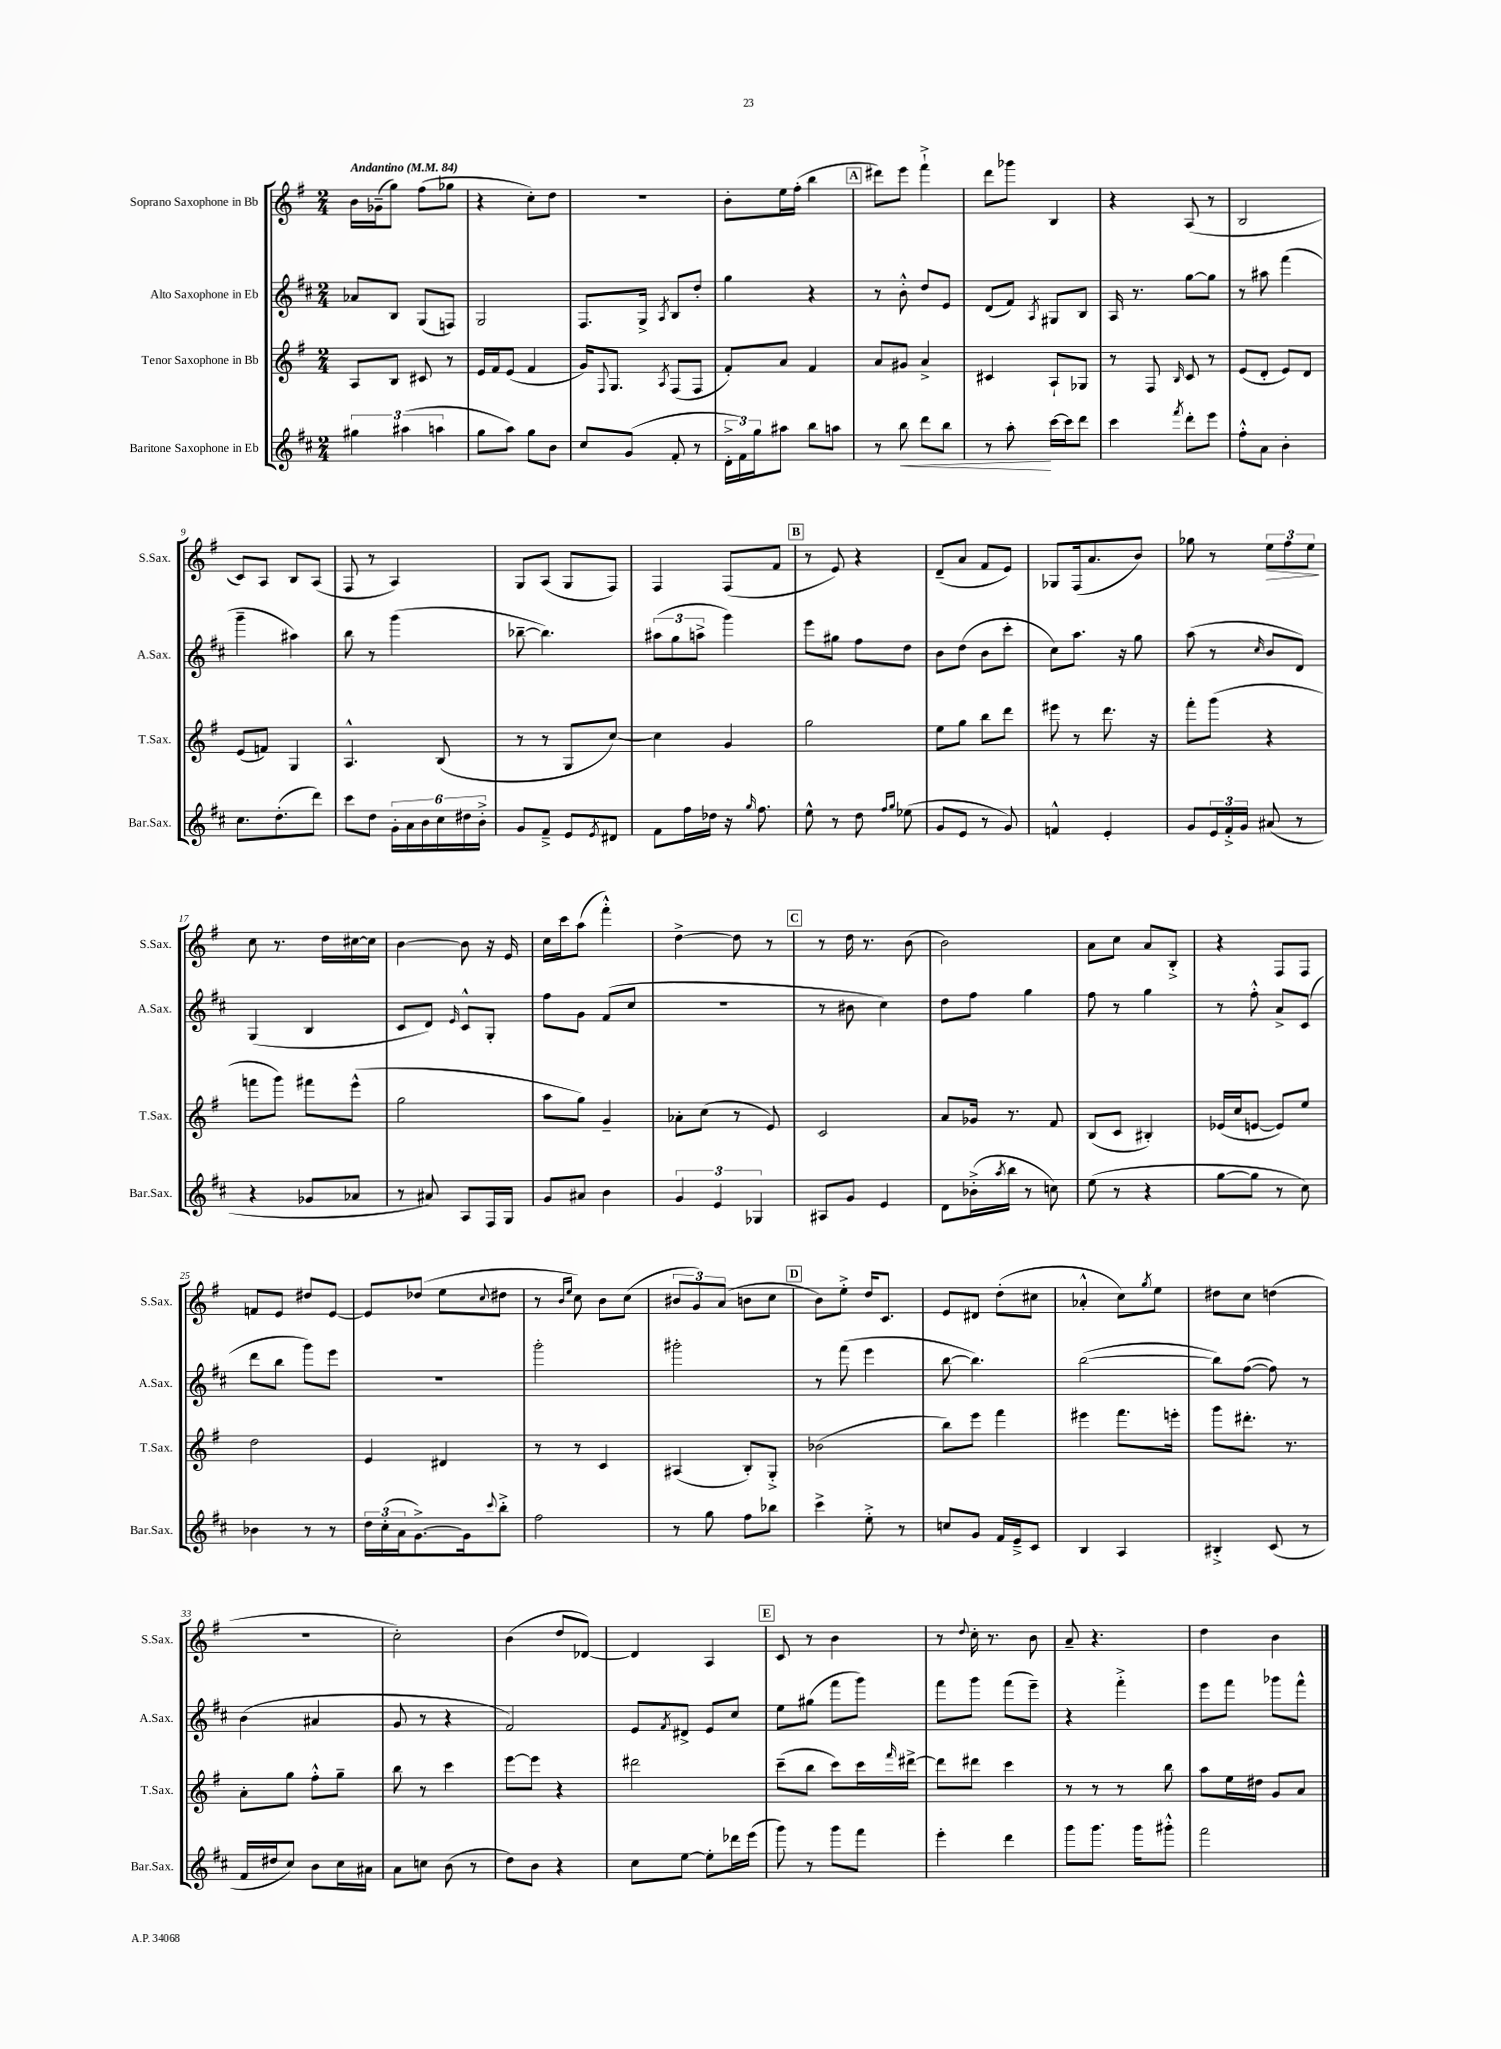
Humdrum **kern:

**kern	**kern	**kern	**kern
*staff4	*staff3	*staff2	*staff1
*clefG2	*clefG2	*clefG2	*clefG2
*k[f#c#]	*k[f#]	*k[f#c#]	*k[f#]
*M2/4	*M2/4	*M2/4	*M2/4
*MM84	*MM84	*MM84	*MM84
6gg#	8A	8a-	16b
.	.	.	(16g-~
.	8B	8B	8gg)
(6aa#	.	.	.
.	8c#	(8G	(8ff#
6aa	.	.	.
.	8r	8F)	8gg-
=	=	=	=
8gg	16e	2G	4r
.	16f#	.	.
8aa)	(8e	.	.
8gg	4f#	.	8cc')
8b	.	.	8dd
=	=	=	=
8cc#	16g)	8.F#	2r
.	8qqF#	.	.
.	8.G	.	.
(8g	.	.	.
.	.	16G^	.
.	8qA	8qA	.
8f#'	(8F#	8B	.
8r	8F#	8dd'	.
=	=	=	=
24d'^	8f#')	4gg	8b'
24f#)	.	.	.
24gg	.	.	.
8aa#	8a	.	16ee
.	.	.	(16ff#'
8bb	4f#	4r	4bb
8aa	.	.	.
=	=	=	=
8r	8a	8r	8ddd#)
8bb	8g#	8b'^^	8eee
8ddd	4a^	8dd	4fff#`^
8bb	.	8e	.
=	=	=	=
8r	4c#	(8d	8ddd
8aa'	.	8f#)	8ggg-
.	.	8qA	.
[16ccc#	8A`	8G#	4B
16ccc#]	.	.	.
8ddd	8G-	8B	.
=	=	=	=
4ccc#	8r	16A	4r
.	.	8.r	.
.	8F#	.	.
8qfff#	16qqB	.	.
8ddd'	8c	[8gg	(8A
8eee	8r	8gg]	8r
=	=	=	=
8ff#'^^	(8e	8r	2B
8a	8d'	8aa#	.
4b'	8e)	(4fff#	.
.	8d	.	.
=	=	=	=
8.cc#	(8e	4ggg~	8c)
.	8f)	.	8A
(8.dd'	.	.	.
.	4G	4aa#)	8B
8ddd)	.	.	(8A
=	=	=	=
8ccc#	4.A^^	8bb	8F#
8dd	.	8r	8r
24g'	.	(4ggg	4A)
24a	.	.	.
24b	.	.	.
24cc#	(8B	.	.
24dd#	.	.	.
24b'^	.	.	.
=	=	=	=
8g	8r	[8bb-~	8G
8f#~^	8r	4.bb-])	(8A
8e	8G	.	8G
8qe	.	.	.
8d#	[8cc)	.	8F#)
=	=	=	=
8f#	4cc]	(12aa#	4F#
.	.	12gg	.
16ff#	.	.	.
.	.	12aa^	.
16dd-	.	.	.
16r	4g	4ggg)	(8F#
16qqgg	.	.	.
8.ff#	.	.	.
.	.	.	8f#
=	=	=	=
8ee^^	2gg	8eee	8r
8r	.	8gg#	8e)
8dd	.	8ff#	4r
16qqff#	.	.	.
16qqgg	.	.	.
(8ee-	.	8dd	.
=	=	=	=
8g	8ee	8b	(8d~
8e	8gg	(8dd	8a
8r	8bb	8b	8f#
8g)	8ddd	8ccc#'	8e)
=	=	=	=
4f^^	8eee#	8cc#)	8G-
.	8r	8.aa	(16F#
.	.	.	8.a
4e'	8.ddd	.	.
.	.	16r	.
.	.	8gg	8b)
.	16r	.	.
=	=	=	=
8g	8fff#'	(8aa	8gg-
24e	(8ggg	8r	8r
24f#'^	.	.	.
24g	.	.	.
.	.	16qqcc#	.
(8a#	4r	8b	12ee
.	.	.	12ff#
8r	.	8d)	.
.	.	.	12ee
=	=	=	=
4r	8fff	(4G	8cc
.	8ggg)	.	8.r
8g-	8fff#	4B	.
.	.	.	16dd
8a-	(8eee^^	.	[16cc#
.	.	.	16cc#]
=	=	=	=
8r	2gg	8c#	[4b
8a#)	.	8d)	.
.	.	16qqe	.
8A	.	8c#^^	8b]
16F#	.	8G'	16r
16G	.	.	16e
=	=	=	=
8g	8aa	8ff#	16cc
.	.	.	16ccc
8a#	8gg)	8g	(8aa
4b	4g~	(8f#	4fff#'^^)
.	.	8cc#	.
=	=	=	=
6g	8a-'	2r	[4dd^
.	(8cc	.	.
6e	.	.	.
.	8r	.	8dd]
6G-	.	.	.
.	8e)	.	8r
=	=	=	=
8A#	2c	8r	8r
8g	.	8b#	16dd
.	.	.	8.r
4e	.	4cc#)	.
.	.	.	(8b
=	=	=	=
8d	8a	8dd	2b)
(16b-'^	16g-	8ff#	.
8qaa	.	.	.
16bb	8.r	.	.
8r	.	4gg	.
8cc)	8f#	.	.
=	=	=	=
(8ee	(8B	8ff#	8a
8r	8c	8r	8cc
4r	4B#')	4gg	8a
.	.	.	8B'^
=	=	=	=
[8gg	(16e-	8r	4r
.	16cc	.	.
8gg]	[8e	8ff#'^^	.
8r	8e])	8a^	8F#
8cc#)	8ee	(8c#	8F#
=	=	=	=
4b-	2dd	8ddd	8f
.	.	8bb	8e
8r	.	8ggg)	8dd#
8r	.	8eee	[8e
=	=	=	=
24dd	4e	2r	8e]
(24cc#'	.	.	.
24a	.	.	.
[8.g^)	.	.	(8dd-
.	4d#	.	8ee
16g]	.	.	.
8qqccc#	.	.	8qqcc
8bb'^	.	.	8dd#
=	=	=	=
2ff#	8r	2ggg'	8r
.	.	.	16qqb
.	.	.	16qqee
.	8r	.	8cc)
.	4c	.	8b
.	.	.	(8cc
=	=	=	=
8r	(4A#	2ggg#'	12b#
.	.	.	12g)
8gg	.	.	.
.	.	.	(12a
8ff#	8B')	.	8b
8bb-	8G'^	.	8cc
=	=	=	=
4ccc#^	(2b-	8r	8b)
.	.	(8fff#	8ee'^
8ee'^	.	4eee	16dd
.	.	.	8.c
8r	.	.	.
=	=	=	=
8cc	8bb)	[8bb	8e
8g	8eee	4.bb])	8d#
16f#	4fff#	.	(8dd'
16e~^	.	.	.
8c#	.	.	8cc#
=	=	=	=
4B	4eee#	([2bb	4a-'^^
4A	8.fff#	.	8cc)
.	.	.	8qgg
.	.	.	8ee
.	16eee'	.	.
=	=	=	=
4B#'^	8ggg	8bb])	8dd#
.	8.ddd#'	([8ff#	8cc
(8c#	.	8ff#])	(4dd
.	8.r	.	.
8r	.	8r	.
=	=	=	=
16f#	8a'	(4b	2r
16dd#	.	.	.
8cc#)	8gg	.	.
8b	8ff#'^^	4a#	.
16cc#	8gg~	.	.
16a#	.	.	.
=	=	=	=
8a	8bb	8g	2cc')
8cc	8r	8r	.
(8b	4ccc	4r	.
8r	.	.	.
=	=	=	=
8dd)	[8eee	2f#)	(4b
8b	8eee]	.	.
4r	4r	.	8dd
.	.	.	[8d-)
=	=	=	=
8cc#	2ddd#	8e	4d-]
.	.	8qf#	.
[8ee	.	8d#^	.
8ee']	.	8e	4A
16ddd-	.	8cc#	.
(16eee	.	.	.
=	=	=	=
8ggg)	(8ccc~	8ee	8c
8r	8bb	(8gg#	8r
8ggg	8ccc)	8fff#	4b
8fff#	16ccc	8ggg)	.
.	16qqfff#	.	.
.	[16ddd#^	.	.
=	=	=	=
4eee'	8ddd#]	8fff#	8r
.	.	.	8qqdd
.	8ddd#	8ggg	16cc'
.	.	.	8.r
4ddd	4ccc	(8fff#	.
.	.	8eee~)	8b
=	=	=	=
8ggg	8r	4r	8a~
8.ggg	8r	.	4.r
.	8r	4fff#'^	.
16ggg	.	.	.
8ggg#'^^	8bb	.	.
=	=	=	=
2fff#	8aa	8eee	4dd
.	16ee	8fff#	.
.	16dd#	.	.
.	8g	8ggg-	4b
.	8a	8fff#^^	.
==	==	==	==
*-	*-	*-	*-
